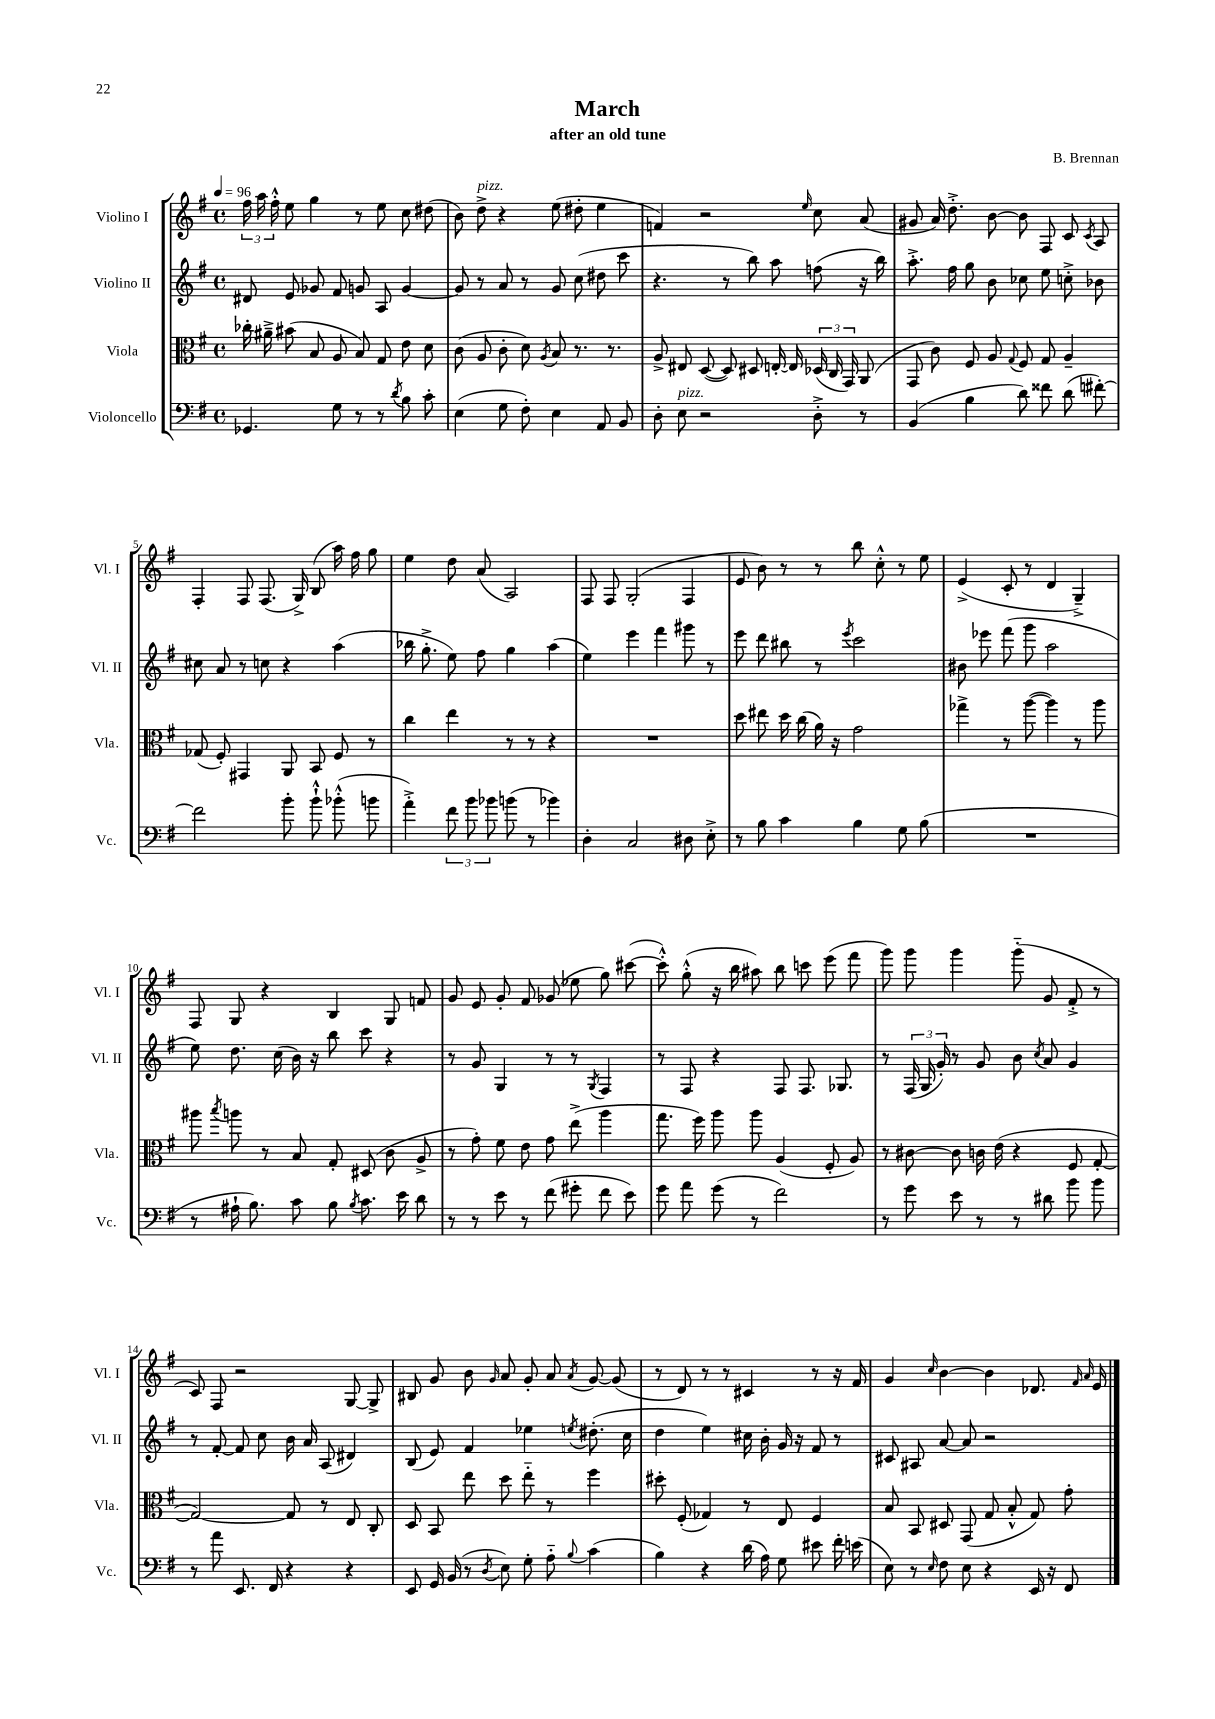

**kern	**kern	**kern	**kern
*part4	*part3	*part2	*part1
*staff4	*staff3	*staff2	*staff1
*I"Violoncello	*I"Viola	*I"Violino II	*I"Violino I
*I'Vc.	*I'Vla.	*I'Vl. II	*I'Vl. I
*clefF4	*clefC3	*clefG2	*clefG2
*k[f#]	*k[f#]	*k[f#]	*k[f#]
*M4/4	*M4/4	*M4/4	*M4/4
*met(c)	*met(c)	*met(c)	*met(c)
*MM96	*MM96	*MM96	*MM96
=1	=1	=1	=1
4.GG-X/	16cc-X'\	8d#X/	24ff#\
.	.	.	24aa\
.	16a#X~^\	.	.
.	.	.	24ff#'^^\
.	(8b#X\	8e/	8ee\
.	8B/	8g-X/	4gg\
8G\	8A/	8f#/	.
8r	8B/)	8gn/	8r
8r	8G/	8A/	8ee\
8qd/	.	.	.
8B\	8e\	[4g/	8cc\
8c'\	8d\	.	(8dd#X\
=2	=2	=2	=2
(4E\	(8c\	8g/]	8b\)
!	!	!	!LO:TX:a:i:t=pizz.
.	8A/	8r	8dd^\
8G\	8c'\	8a/	4r
8F#'\)	8d\)	8r	.
.	8qA/	.	.
4E\	8B/	8g/	(8ee\
.	8.r	(8cc\	8dd#X'\
8AA/	.	8dd#X\	4ee\
.	8.r	.	.
8BB/	.	8ccc\	.
=3	=3	=3	=3
8D'\	8A^/	4.r	4fn/)
!LO:TX:a:i:t=pizz.	!	!	!
8E\	8E#X/	.	.
2r	([8D/	.	2r
.	8D/])	8r	.
.	8D#X/	8bb\)	.
.	[16En'/	8aa\	.
.	16E/]	.	.
.	.	.	16qqee/
8D'^\	(24D-X/	(8ffn\	8cc\
.	24C/	.	.
.	24GG/)	.	.
8r	(8AA/	16r	(8a/
.	.	16bb\)	.
=4	=4	=4	=4
(4BB/	8GG/	8.aa'^\	8g#X/
.	8c\)	.	16a/)
.	.	16ff#\	8.dd'^\
4B\	8F#/	8gg\	.
.	8A/	8b\	[8b\
.	8qqG/	.	.
8d\)	8F#/	8cc-X\	8b\]
8f##X\	8G/	8ee\	8F#/
(8d\	4A~/	8ccn'^\	8c/
.	.	.	8qc/
[8f#X'\)	.	8b-X\	8A/
!!LO:LB:g=z
=5	=5	=5	=5
2f#\]	(8G-X/	8cc#X\	4F#'/
.	8F#'/)	8a/	.
.	4GG#X/	8r	8F#/
.	.	8ccn\	(8.F#/
8b'\	8AA/	4r	.
.	.	.	16G^/)
8b`^^\	8BB/	.	(8B/
(8b-X'^^\	8F#/	(4aa\	16aa\)
.	.	.	16ff#\
8bn\	8r	.	8gg\
=6	=6	=6	=6
4a'^\)	4cc\	16bb-X\	4ee\
.	.	8.gg'^\	.
12f#\	4ee\	8ee\)	8dd\
12b\	.	.	.
.	.	8ff#\	(8a/
12b-X\	.	.	.
(8bn\	8r	4gg\	2A/)
8r	8r	.	.
4b-X\)	4r	(4aa\	.
=7	=7	=7	=7
4D'\	1r	4ee\)	8F#/
.	.	.	8F#/
2C/	.	4eee\	(2G'/
.	.	4fff#\	.
8D#X\	.	8ggg#X\	4F#/
8E'^\	.	8r	.
=8	=8	=8	=8
8r	8dd\	8eee\	8e/
8B\	8ee#X\	8ddd\	8b\)
4c\	16dd\	8bb#X\	8r
.	(16cc\	.	.
.	16a\)	8r	8r
.	16r	.	.
.	.	8qeee/	.
4B\	2g\	2ccc\	8bb\
.	.	.	8cc'^^\
8G\	.	.	8r
(8B\	.	.	8ee\
=9	=9	=9	=9
1r	4gg-X^\	8b#X\	(4e^/
.	.	8eee-X\	.
.	8r	(8fff#\	8c'/
.	([8aa\	8ggg\	8r
.	4aa\])	2aa\	4d/
.	8r	.	4G~^/)
.	8aa\	.	.
!!LO:LB:g=z
=10	=10	=10	=10
8r	8aa#X\	8ee\)	8F#/
.	8qbb/	.	.
16A#X`\	8aan\	8.dd\	8G/
8.B\)	.	.	.
.	8r	.	4r
.	.	(16cc\	.
8c\	8B/	16b\)	.
.	.	16r	.
8B\	8G'/	8bb\	4B/
8qB/	.	.	.
8.c\	(8D#X/	8ccc\	.
.	8c\	4r	8G/
16e\	.	.	.
8d\	8A^/	.	8fn/
=11	=11	=11	=11
8r	8r	8r	8g/
8r	8g'\)	8g/	8e/
8e\	8f#\	4G/	8g'/
8r	8e\	.	8f#/
(8f#\	8g\	8r	(8g-X/
8g#X'\	(8ee^\	8r	8ee-X\
.	.	8qG/	.
8f#\	4aa\	4F#/	8gg\)
8e\)	.	.	([8ccc#X\
=12	=12	=12	=12
8g\	8.gg\	8r	8ccc#'^^\])
8a\	.	8F#/	(8gg'^^\
.	16ff#\)	.	.
(8g\	8aa\	4r	16r
.	.	.	16bb\
8r	8aa\	.	8aa#X\)
2f#\)	(4A/	8F#/	8bb\
.	.	8.F#/	8cccn\
.	8F#'/	.	(8eee\
.	.	8.G-X/	.
.	8A/)	.	8fff#\
=13	=13	=13	=13
8r	8r	8r	8ggg\)
8g\	[8c#X\	(24F#/	8ggg\
.	.	24G/	.
.	.	24g'/)	.
8e\	8c#\]	8r	4ggg\
8r	16cn\	8g/	.
.	(16e\	.	.
8r	4r	8b\	(8ggg\
.	.	8qcc/	.
8d#X\	.	8a/	8g/
8b\	8F#/	4g/	8f#'^/
8b\	[8G'/	.	8r
!!LO:LB:g=z
=14	=14	=14	=14
8r	2G/_)	8r	8c/)
8a\	.	[8f#'/	8F#/
8.EE/	.	8f#/]	2r
.	.	8cc\	.
16FF#/	.	.	.
4r	8G/]	16b\	.
.	.	16a/	.
.	8r	(8A/	.
4r	8E/	4d#X/)	[8G/
.	8C'/	.	8G^/]
=15	=15	=15	=15
8EE/	8D/	(8B/	8B#X/
16GG/	8BB/	8e/)	8g/
(16BB/	.	.	.
8r	8ee\	4f#/	8b\
8qD/	.	.	16qqg/
8E\)	8dd\	.	8a/
8G'\	8ee\	4ee-X\	8g'/
8A\	8r	.	8a/
8qqB/	.	8qeen/	8qa/
(4c\	4ff#\	(8.dd#X'\	[8g/
.	.	.	(8g/]
.	.	16cc\	.
=16	=16	=16	=16
4B\)	8dd#X'\	4dd\	8r
.	(8F#'/	.	8d/)
4r	4G-X/)	4ee\)	8r
.	.	.	8r
(16d\	8r	16cc#X\	4c#X/
16A\)	.	16b'\	.
8G\	8E/	16g/	.
.	.	16r	.
8e#X\	4F#/	8f#/	8r
16f#'\	.	8r	16r
(16en\	.	.	16f#/
=17	=17	=17	=17
8E\)	8B/	8c#X/	4g/
8r	8BB/	8A#X/	.
16qqE/	.	.	16qqcc/
8F#\	8D#X/	[8a/	[4b\
8E\	(8GG/	8a/]	.
4r	8G/	2r	4b\]
.	8B'^^/	.	.
16EE/	8G/)	.	8.d-X/
16r	.	.	.
8FF#/	8g'\	.	.
.	.	.	16qqf#/
.	.	.	16qqa/
.	.	.	16e/
==	==	==	==
*-	*-	*-	*-
